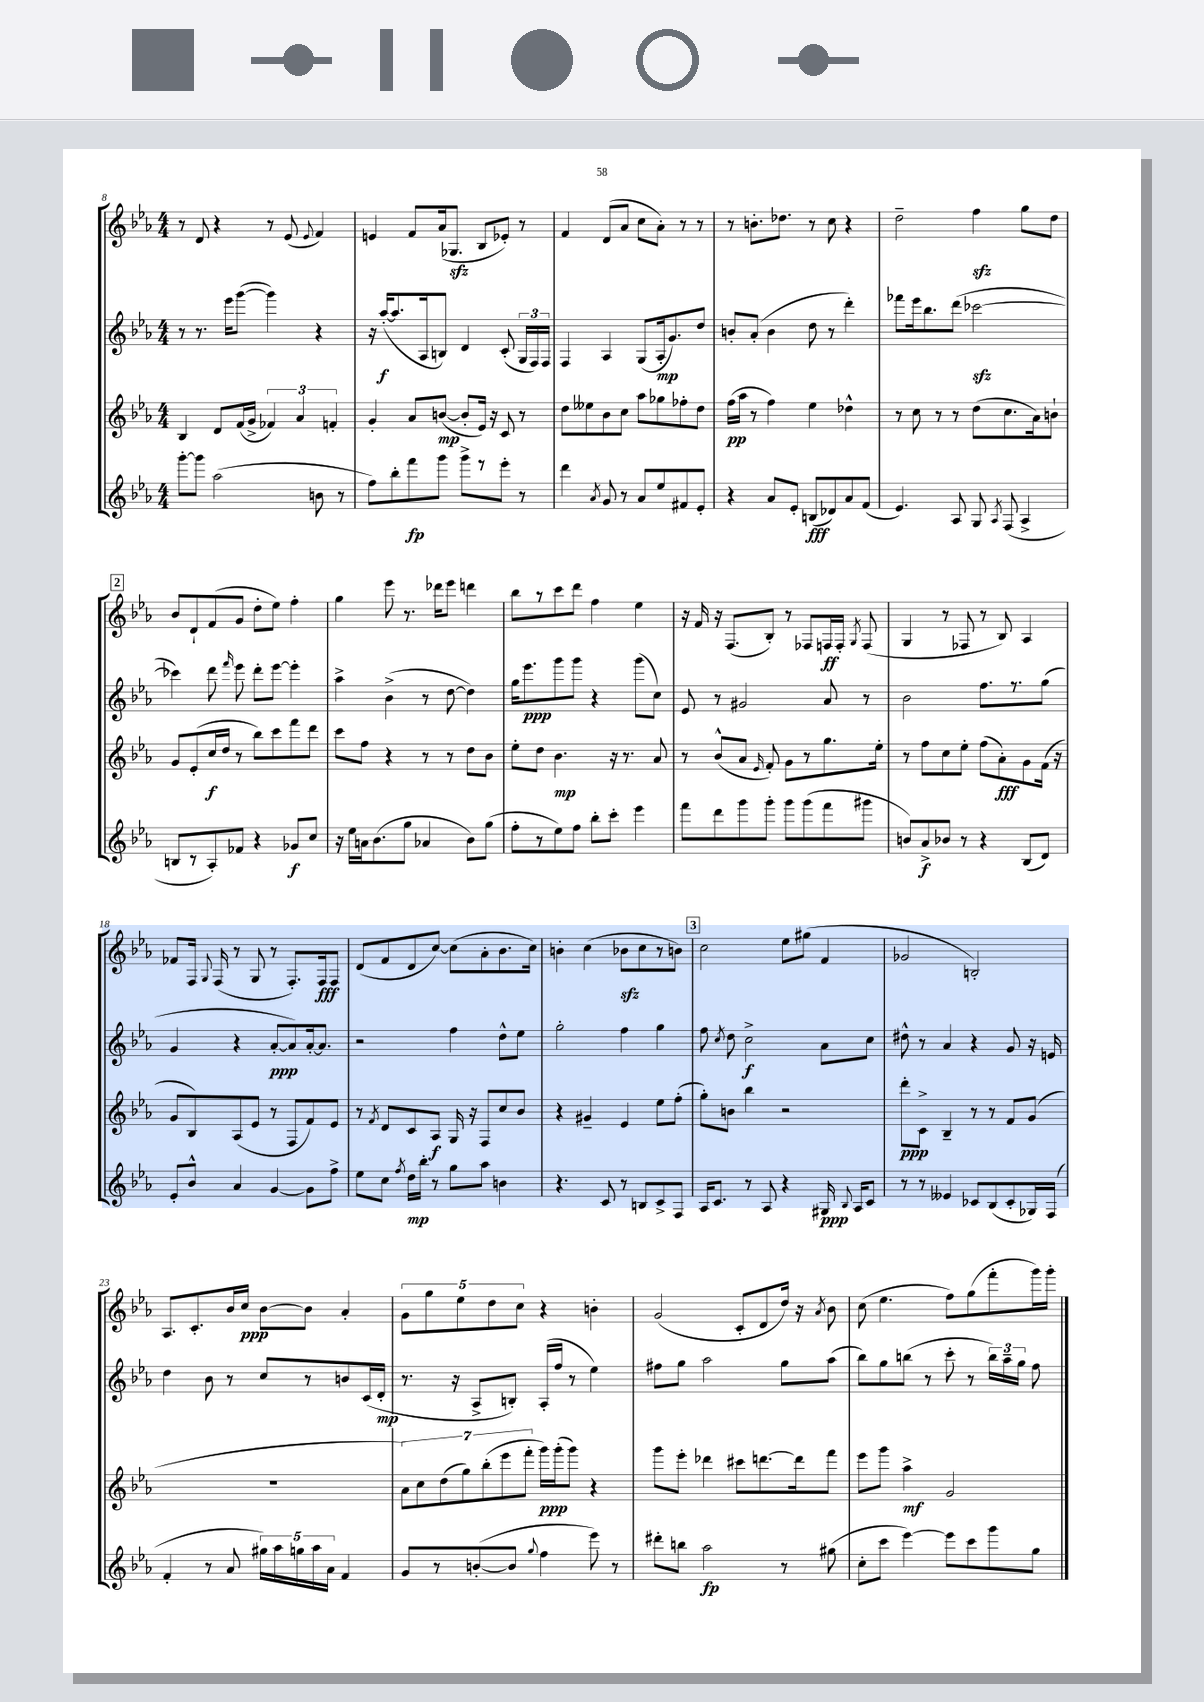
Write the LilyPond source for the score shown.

<<
\new StaffGroup <<
\new Staff = "s0" {
    \clef treble \key ees \major \numericTimeSignature \time 4/4
    \autoBeamOff r8 d'8 r4 r8 ees'8( \appoggiatura { ees'8 } f'4) |
    e'4 f'8[ aes'16( ges8.]\sfz bes8[ ees'8]-.) r8 |
    f'4 d'8[( aes'8] c''8[ aes'8]-.) r8 r8 |
    r8 b'8.[-. des''8.] r8 c''8 r4 |
    d''2-- f''4\sfz g''8[ d''8] |
    \mark \markup { \box "2" } bes'8[ d'8-! f'8( g'8] d''8[-. ees''8]) f''4-. |
    g''4 ees'''8 r8. des'''16[ ees'''8] d'''4 |
    bes''8[ r8 c'''8 d'''8] f''4 ees''4 |
    r16 f'16 r16 f8.[( bes8]-.) r8 fes8[ f16\ff f16]-. \acciaccatura { g8 } f8( |
    g4 r8 fes8 r8 bes8) aes4 |
    fes'8[ f16] \appoggiatura { g8 } f16( r8 g8 r8 f8.[-.) f16\fff f8] |
    d'8[( f'8 d'8 c''8]~) c''8[( aes'8-. bes'8. c''16]) |
    b'4-. c''4( bes'8[\sfz c''8 r8 b'8]) |
    \mark \markup { \box "3" } c''2 ees''8[ gis''8]( f'4 |
    ges'2 b2-.) |
    aes8.[ c'8.-. bes'16 c''16]\ppp bes'8[~ bes'8] aes'4-. |
    \tuplet 5/4 { g'8[ g''8 ees''8 d''8 c''8] } r4 b'4-. |
    g'2( c'8[-. d'8 d''16]) r16 \acciaccatura { aes'8 } bes'8 |
    c''8( ees''4. f''8[) g''8( f'''8-. g'''16) g'''16]-. \bar "|." |
}
\new Staff = "s1" {
    \clef treble \key ees \major \numericTimeSignature \time 4/4
    \autoBeamOff r8 r8. ees'''16[ g'''8]~( g'''4) r4 |
    r16 aes''16[~-.\f( aes''8. aes16 b8]) d'4 c'8-.( \tuplet 3/2 { g16[ f16) f16] } |
    f4 aes4 g8[( aes16-.\mp g'8.) d''8] |
    b'8[-. aes'8]-.( b'4 d''8 r8 d'''4-.) |
    fes'''8[ ees'''16 bes''8. d'''8]( ces'''2~\sfz |
    \mark \markup { \box "2" } ces'''4) d'''8 \grace { f'''16 } ees'''8 d'''8[-. ees'''8]~ ees'''4-. |
    aes''4-> bes'4->( r8 d''8~ d''4) |
    g''16[ ees'''8.\ppp g'''8 g'''8] r4 g'''8[( c''8]) |
    ees'8 r8 gis'2 aes'8 r8 |
    bes'2 f''8.[ r8. g''8]( |
    g'4 r4 aes'8[~-.\ppp aes'8) aes'16~-. aes'8.] |
    r2 f''4 d''8[-^ ees''8] |
    g''2-. f''4 g''4 |
    \mark \markup { \box "3" } f''8 \acciaccatura { c''8 } d''8 c''2->\f aes'8[ c''8] |
    dis''8-^ r8 aes'4 r4 g'8 r16 e'16 |
    d''4 bes'8 r8 c''8[ r8 b'8 c'16( d'16]-.\mp |
    r8. r16 aes8[-> b8]-.) aes16[-.( f''16] r8 ees''4) |
    fis''8[ g''8] aes''2 g''8[ aes''8]( |
    bes''8[) g''8 b''8]( r8 c'''8-. r8 \tuplet 3/2 { b''16[) aes''16-- g''16] } f''8 \bar "|." |
}
\new Staff = "s2" {
    \clef treble \key ees \major \numericTimeSignature \time 4/4
    \autoBeamOff bes4 d'8[ f'16( g'16]-> \tuplet 3/2 { fes'4) aes'4 f'4-. } |
    g'4-. aes'8[ b'8]~\mp( b'8[-. ees'16]) r16 c'8 r8 |
    d''8[ eeses''8 bes'8 c''8] aes''8[ ges''8 fes''8-. d''8] |
    f''16[\pp( aes''16] r8 f''4) ees''4 des''4-^ |
    r8 c''8 r8 r8 d''8[( c''8. aes'16) b'8]-! |
    \mark \markup { \box "2" } g'8[ ees'8-.( c''16\f d''16] r8 bes''8[) c'''8 f'''8 d'''8] |
    c'''8[ f''8] r4 r8 r8 d''8[ bes'8] |
    ees''8[-. d''8] bes'4.\mp r16 r8. aes'8 |
    r8 bes'8[-^( aes'8] \grace { ees'16 } f'8-.) g'8[ r8 g''8. ees''16]-. |
    r8 f''8[ c''8 ees''8]-. f''8[( aes'8-.\fff) g'8 f'16]( r16 |
    g'8[ bes8) aes8( ees'8] r8 f8[ f'8) ees'8] |
    r8 \acciaccatura { f'8 } d'8[ c'8 aes8]\f g16 r16 f8[ c''8 bes'8] |
    r4 gis'4-- ees'4 ees''8[ f''8]-.( |
    \mark \markup { \box "3" } g''8[-.) b'8] bes''4 r2 |
    d'''8[-.\ppp c'8]-> bes4-- r8 r8 f'8[ g'8]( |
    R1 |
    \tuplet 7/4 { aes'8[) c''8 d''8( g''8) bes''8-.( ees'''8 f'''8]-. } g'''16[\ppp) g'''16-.( g'''8]) r4 |
    g'''8[ ees'''8]-. des'''4 cis'''8[ d'''8.~ d'''16 f'''8] |
    ees'''8[ g'''8] aes''4->\mf g'2 \bar "|." |
}
\new Staff = "s3" {
    \clef treble \key ees \major \numericTimeSignature \time 4/4
    \autoBeamOff g'''8[~-. g'''8] aes''2( b'8 r8 |
    f''8[) bes''8-. f'''8\fp g'''8] g'''8[-> r8 ees'''8]-. r8 |
    d'''4 \acciaccatura { aes'8 } g'8 r8 aes'8[ ees''8 fis'8 ees'8]-. |
    r4 aes'8[ ees'8]-. b8[\fff( des'8) aes'8 f'8]( |
    ees'4.) aes8 g8 \acciaccatura { aes8 } f8( aes4-> |
    \mark \markup { \box "2" } b8[ r8 aes8-.) fes'8] r4 ges'8[\f c''8] |
    r16 ees''16[ a'16 bes'8.( g''8] aes'4 bes'8[) g''8]( |
    f''8[-. r8 ees''8) f''8] bes''8[-. c'''8]-. ees'''4 |
    f'''8[ d'''8 g'''8 g'''8]-. g'''8[ g'''8( f'''8 gis'''8] |
    b'8[) aes'8->\f bes'8] r8 r4 bes8[( d'8]) |
    ees'8[-. bes'8]-^ aes'4 g'4~ g'8[ f''8]-> |
    ees''8[ c''8] \acciaccatura { f''8 } d''16[\mp bes''16]-. r8 g''8[ aes''8] b'4 |
    r4. c'8 r8 b8[ c'8-> f8] |
    \mark \markup { \box "3" } aes16[ c'8.] r8 aes8 r4 gis16\ppp \appoggiatura { bes8 } aes16[ c'8] |
    r8 r8 eeses'4 ces'8[ bes8( ces'8-. ges16) f16]( |
    f'4-. r8 aes'8 \tuplet 5/4 { gis''16[) aes''16 g''16 aes''16 aes'16] } f'4 |
    g'8[ r8 b'8~-.( b'8] \appoggiatura { g''8 } f''4 ees'''8) r8 |
    dis'''8[-. b''8] aes''2\fp r8 gis''8( |
    c''8[-. c'''8] ees'''4~) ees'''8[ c'''8 g'''8 g''8] \bar "|." |
}
>>
>>
\layout { \context { \Score currentBarNumber = #8 } }
